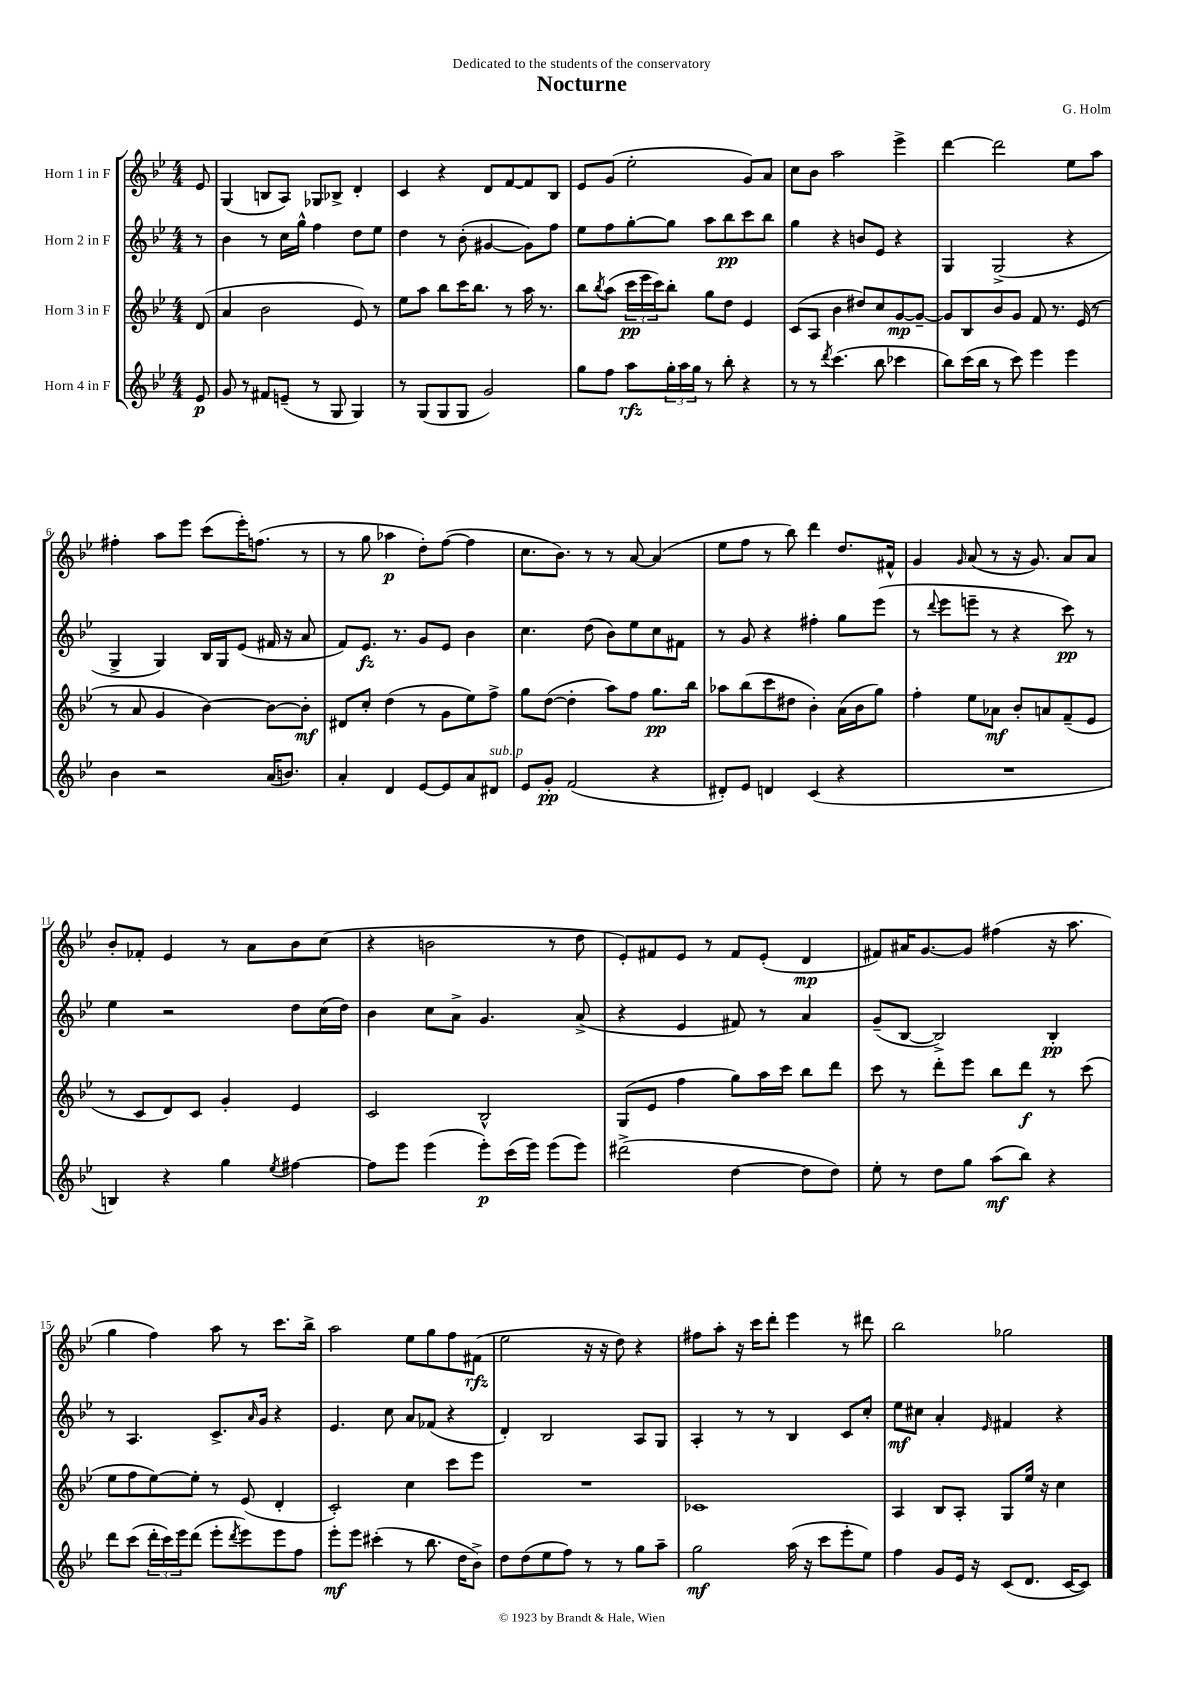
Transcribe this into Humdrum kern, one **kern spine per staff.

**kern	**kern	**kern	**kern
*staff4	*staff3	*staff2	*staff1
*clefG2	*clefG2	*clefG2	*clefG2
*k[b-e-]	*k[b-e-]	*k[b-e-]	*k[b-e-]
*M4/4	*M4/4	*M4/4	*M4/4
8e-/	(8d/	8r	8e-/
=	=	=	=
8g/	4a/	4b-\	(4G/
8r	.	.	.
8f#/L	2b-\	8r	8B/L
(8e~/J	.	16cc\LL	8A/J)
.	.	16gg^^\JJ	.
8r	.	4ff\	8G-/L
8G/	.	.	8B-^/J
4G/)	8e-/)	8dd\L	4d'/
.	8r	8ee-\J	.
=	=	=	=
8r	8ee-\L	4dd\	4c/
(8G/L	8aa\J	.	.
8G/	8bb-\L	8r	4r
8G/J	16ccc\K	(8b-'\	.
.	8.bb-\J	.	.
2g/)	.	[4g#/	8d/L
.	8r	.	[8f/
.	16aa\	8g#\]L)	8f/]
.	8.r	.	.
.	.	8ff\J	8B-/J
=	=	=	=
8gg\L	8bb-\L	8ee-\L	8e-/L
.	8qbb-/	.	.
8ff\J	(8aa\J	8ff\	(8g/J
8aa\L	24ccc\LL	[8gg'\	2ee-'\
.	24eee-\	.	.
.	24ccc\J)	.	.
24gg'\L	8bb-'\J	8gg\]J	.
24aa\	.	.	.
24gg\JJ	.	.	.
8r	8gg\L	8aa\L	.
8bb-'\	8dd\J	8bb-\	.
4r	4e-/	8ccc\	8g/L)
.	.	8bb-\J	8a/J
=	=	=	=
8r	(8c/L	4gg\	8cc\L
8r	8A/J	.	8b-\J
8qddd/	.	.	.
(4.ccc\	4b-\	4r	2aa\
.	8dd#/L)	8b/L	.
8bb-\	8cc/	8e-/J	.
4ccc-\	[8g/	4r	4eee-^\
.	8g~/_J	.	.
=	=	=	=
8bb-\L)	8g/]L	4G/	[4ddd\
(16ccc\L	8B-/	.	.
16bb-\JJ	.	.	.
8r	8b-/	(2G^/	2ddd\]
8ccc\)	8g/J	.	.
4eee-\	8f/	.	.
.	8.r	.	.
4eee-\	.	4r	8ee-\L
.	(16e-/	.	.
.	8r	.	8aa\J
=	=	=	=
4b-\	8r	4G^/	4ff#'\
.	8a/	.	.
2r	4g/	4G/)	8aa\L
.	.	.	8eee-\J
.	[4b-\)	16B-/LL	(8ccc\L
.	.	16G/J	.
.	.	(8e-/J	16eee-'\K)
.	.	.	(8.ff\J
(16a/LK	8b-\_L	16f#/	.
8.b/J)	.	16r	.
.	8b-'\]J	8a/	8r
=	=	=	=
4a'/	8d#/L	8f/L)	8r
.	8cc'/J	8.e-/J	8gg\
4d/	(4dd\	.	4aa-\
.	.	8.r	.
[8e-/L	8r	8g/L	8dd'\L)
8e-/]	8g\L	8e-/J	([8ff\J
8a/	8ee-\)	4b-\	4ff\]
8d#/J	8ff^\J	.	.
=	=	=	=
8e-/L	8gg\L	4.cc\	8.cc\L
8g'/J	([8dd\J	.	.
.	.	.	8.b-\J)
(2f/	4dd'\]	.	.
.	.	(8dd\	8r
.	8aa\L)	8b-\L)	8r
.	8ff\J	8ee-\	[8a/
4r	8.gg\L	8cc\	(4a/]
.	.	8f#\J	.
.	16bb-\Jk	.	.
=	=	=	=
8d#'/L)	8aa-\L	8r	8ee-\L
8e-/J	(8bb-\	8g/	8ff\J
4d/	8ccc\	4r	8r
.	8dd#\J	.	8bb-\)
(4c/	4b-'\)	4ff#'\	4ddd\
4r	(16a\LL	8gg\L	8.dd/L
.	16b-\J	.	.
.	8gg\J)	(8eee-\J	.
.	.	.	16f#^^/Jk
=	=	=	=
1r	4ff'\	8r	4g/
.	.	8qqddd/	.
.	.	8eee-\L	.
.	.	.	16qqg/
.	8ee-\L	8eee~\J	(8a/
.	8a-\J	8r	8r
.	8b-'/L	4r	16r
.	.	.	8.g/)
.	8a/	.	.
.	(8f~/	8ccc\)	8a/L
.	8e-/J	8r	8a/J
=	=	=	=
4B/)	8r	4ee-\	8b-'/L
.	8c/L	.	8f-'/J
4r	8d/)	2r	4e-/
.	8c/J	.	.
4gg\	4g'/	.	8r
.	.	.	8a\L
8qee-/	.	.	.
[4ff#\	4e-/	8dd\L	8b-\
.	.	(16cc\L	(8cc\J
.	.	16dd\JJ)	.
=	=	=	=
8ff#\]L	2c/	4b-\	4r
8eee-\J	.	.	.
(4eee-\	.	8cc\L	2b\
.	.	8a^\J	.
8eee-'\L)	2B-^^/	4.g/	.
(16ccc\L	.	.	.
16eee-\JJ)	.	.	.
(8eee-\L	.	.	8r
8eee-\J)	.	(8a^/	8dd\
=	=	=	=
(2ddd#^\	(8G/L	4r	8e-'/L)
.	8e-/J	.	8f#/
.	4ff\	4e-/	8e-/J
.	.	.	8r
[4dd\	8gg\L)	8f#/)	8f#/L
.	16aa\L	8r	(8e-'/J
.	16ccc\JJ	.	.
8dd\]L	8bb-\L	4a/	4d/
8dd\J)	8ddd\J	.	.
=	=	=	=
8ee-'\	8ccc\	(8g~/L	8f#/L)
8r	8r	[8B-/J	16a#/K
.	.	.	[8.g/
8dd\L	8ddd'\L	2B-^/])	.
8gg\J	8eee-\J	.	8g/]J
(8aa\L	8bb-\L	.	(4ff#\
8bb-\J)	8ddd\J	.	.
4r	8r	4B-'/	16r
.	.	.	8.aa\
.	(8ccc\	.	.
=	=	=	=
8ddd\L	8ee-\L	8r	4gg\
(8ccc\J	8ff\	4.A/	.
24ddd'\LL	[8ee-\)	.	4ff\)
24ccc\)	.	.	.
24eee-\J	.	.	.
(8ddd\J	8ee-'\]J	.	.
8eee-'\L	8r	8.c^/L	8aa\
8qddd/	.	.	.
8eee-\)	(8e-/	.	8r
.	.	16qqa/	.
.	.	16g/Jk	.
8eee-\	4d'/	4r	8.ccc\L
8ff\J	.	.	.
.	.	.	16bb-^\Jk
=	=	=	=
8eee-'\L	2c'/)	4.e-/	2aa\
8eee-\J	.	.	.
(4ccc#'\	.	.	.
.	.	8cc\	.
8r	4cc\	8a/L	8ee-\L
8.bb-\	.	(8f-/J	8gg\
.	8ccc\L	4r	8ff\
16dd\LK	.	.	.
8b-^\J)	8eee-\J	.	(8f#\J
=	=	=	=
8dd\L	1r	4d'/)	2ee-\
(8dd\	.	.	.
8ee-\	.	2B-/	.
8ff\J)	.	.	.
8r	.	.	16r
.	.	.	16r
8r	.	.	8dd\)
8gg\L	.	8A/L	4r
8aa~\J	.	8G/J	.
=	=	=	=
2gg\	1c-	4A'/	8ff#\L
.	.	.	8aa'\J
.	.	8r	16r
.	.	.	16ccc\LK
.	.	8r	8ddd'\J
(16aa\	.	4B-/	4eee-\
16r	.	.	.
8ccc\L	.	.	.
8eee-'\	.	8c/L	8r
8ee-\J)	.	8cc'/J	8ddd#\
=	=	=	=
4ff\	4A/	8ee-\L	2bb-\
.	.	8cc#\J	.
8g/L	8B-/L	4a'/	.
16e-/Jk	8A'/J	.	.
16r	.	.	.
.	.	16qqe-/	.
(8c/L	8G/L	4f#/	2gg-\
8.d/J	16ee-/Jk	.	.
.	16r	.	.
.	4cc\	4r	.
[16c/LK	.	.	.
8c/]J)	.	.	.
==	==	==	==
*-	*-	*-	*-
